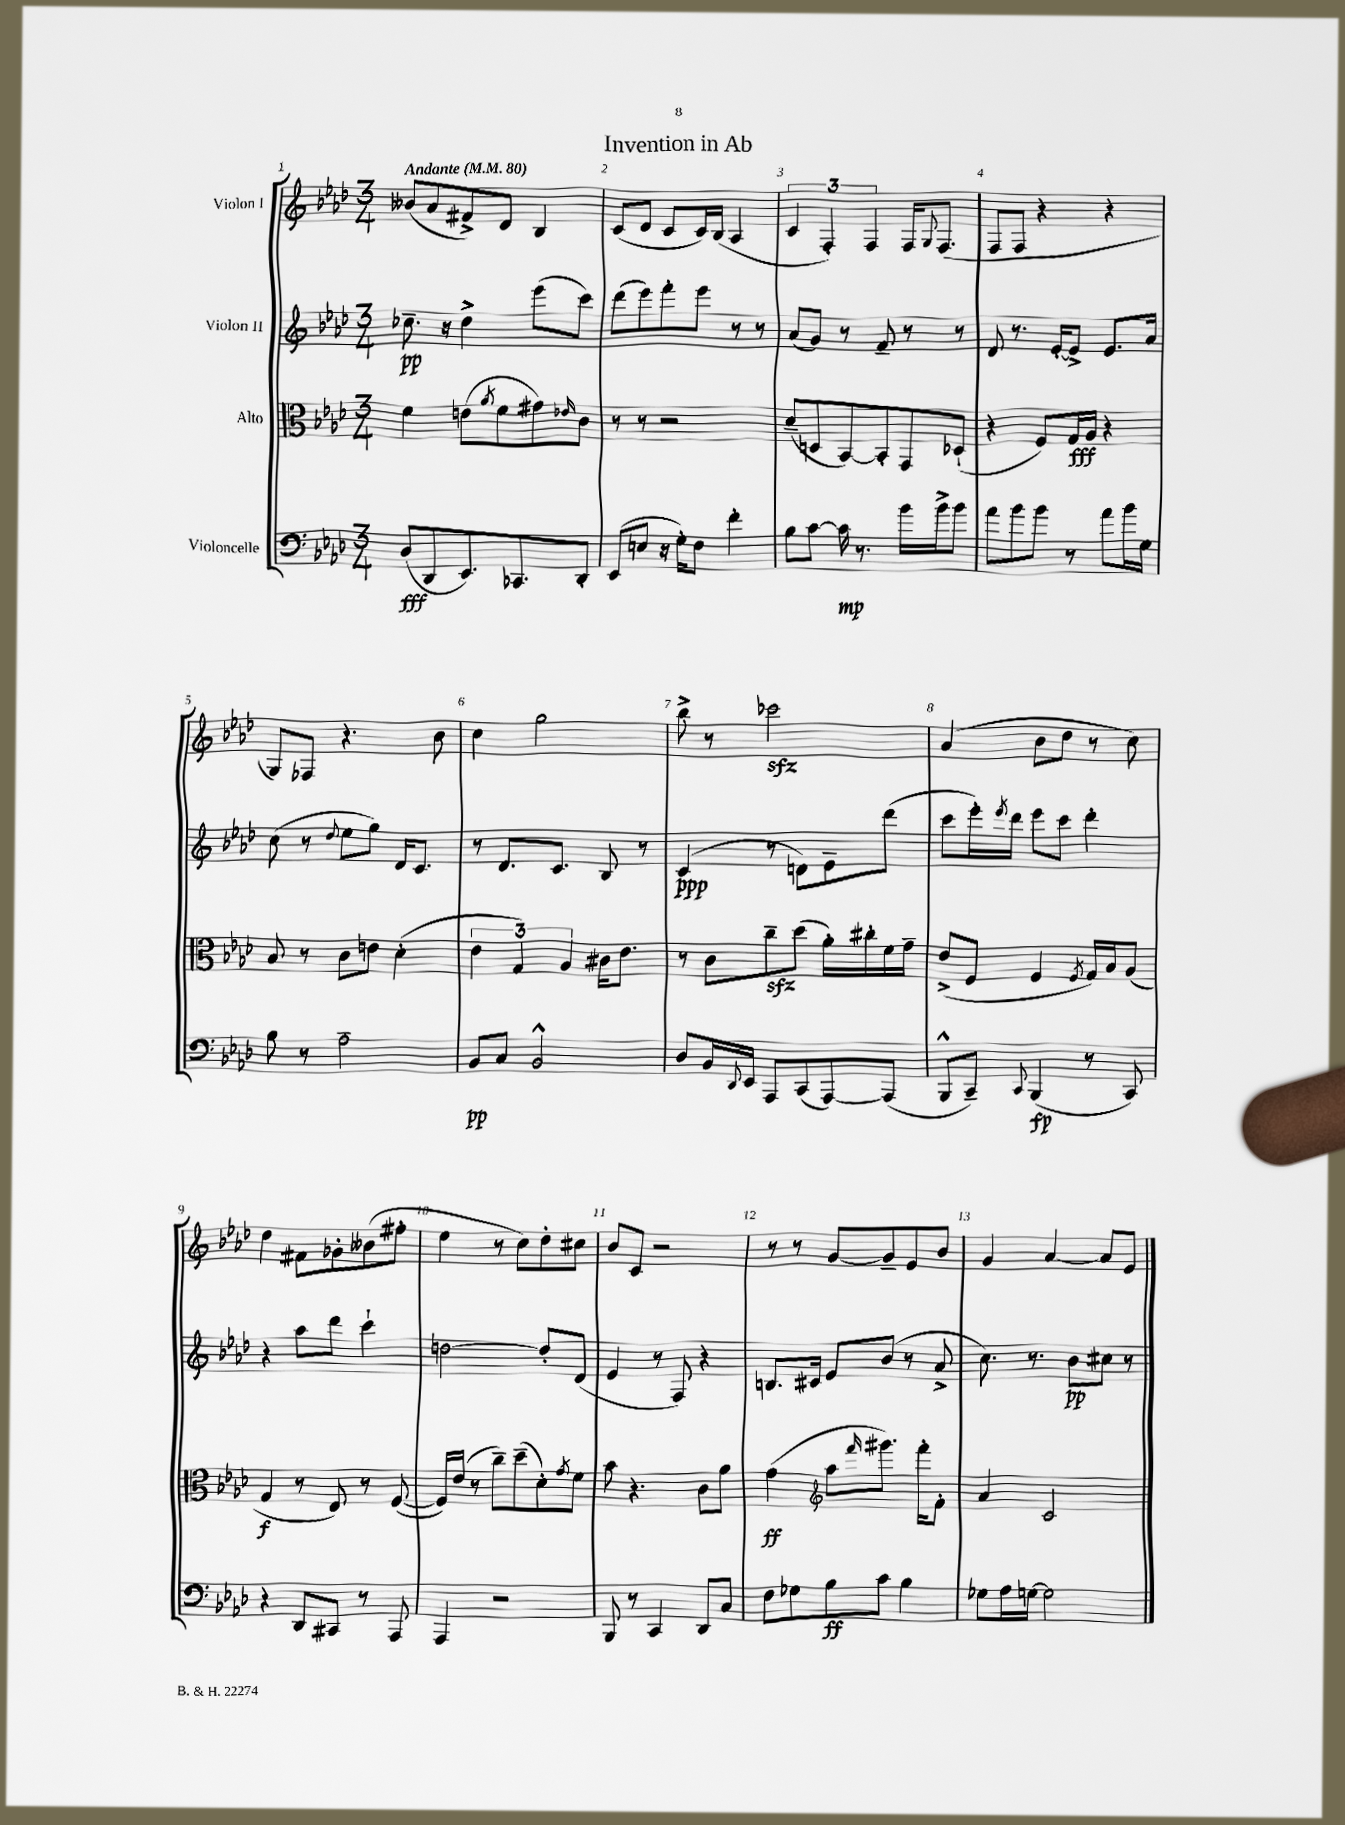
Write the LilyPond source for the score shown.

\header { title = "Invention in Ab" }
<<
\new StaffGroup <<
\new Staff = "s0" \with { instrumentName = "Violon I" } {
    \clef treble \key aes \major \numericTimeSignature \time 3/4 \tempo "Andante" 4 = 80
    beses'8( aes'8 fis'8->) des'8 bes4 |
    c'8( des'8 c'8 c'16) bes16( aes4 |
    \tuplet 3/2 { c'4 f4-.) f4 } f16 \appoggiatura { g8 } f8.( |
    f8 f8 r4 r4 |
    g8) fes8 r4. bes'8 |
    c''4 g''2 |
    bes''8-> r8 ces'''2\sfz |
    aes'4( bes'8 des''8 r8 c''8) |
    des''4 fis'8 ges'8-. beses'8( fis''8-. |
    ees''4 r8 c''8) des''8-. cis''8 |
    bes'8 c'8 r2 |
    r8 r8 g'8~ g'8-- ees'8 bes'8 |
    g'4 aes'4~ aes'8 ees'8 \bar "|." |
}
\new Staff = "s1" \with { instrumentName = "Violon II" } {
    \clef treble \key aes \major \numericTimeSignature \time 3/4
    ces''8.--\pp r16 des''4-> ees'''8( c'''8) |
    des'''8( ees'''8) f'''8-. ees'''8 r8 r8 |
    aes'8( g'8) r8 f'8-- r8 r8 |
    des'8 r8. ees'16~-. ees'8-> ees'8. aes'16 |
    c''8( r8 \appoggiatura { des''8 } ees''8 g''8) des'16 c'8. |
    r8 des'8. c'8. bes8 r8 |
    c'4\ppp( r8 d'8) ees'8-- des'''8( |
    c'''8 ees'''16-.) \acciaccatura { ees'''8 } des'''16 ees'''8 c'''8 des'''4-. |
    r4 aes''8 des'''8 c'''4-! |
    d''2~ d''8-. des'8( |
    ees'4 r8 f8) r4 |
    b8. cis'16 ees'8 bes'8( r8 aes'8-> |
    c''8.) r8. bes'8\pp cis''8 r8 \bar "|." |
}
\new Staff = "s2" \with { instrumentName = "Alto" } {
    \clef alto \key aes \major \numericTimeSignature \time 3/4
    f'4 e'8( \acciaccatura { aes'8 } f'8 gis'8) \grace { ees'16 } c'8 |
    r8 r8 r2 |
    des'8--( d8 bes,8~) bes,8-. g,8 des8-!( |
    r4 f8) g16\fff aes16 r4 |
    bes8 r8 c'8 e'8 des'4-.( |
    \tuplet 3/2 { ees'4 g4) aes4 } cis'16 ees'8. |
    r8 c'8 c''8--\sfz des''8( aes'16-.) cis''16-. f'16 g'16-- |
    ees'8->( f8 f4 \acciaccatura { f8 } g16) bes16 aes8( |
    g4\f r8 ees8) r8 f8~( |
    f16) ees'16( r8 c''8--) des''8--( des'8-.) \acciaccatura { g'8 } f'8 |
    bes'8 r4. c'8 aes'8 |
    g'4\ff( \clef treble aes''8 \grace { f'''16 } gis'''8.) f'''16-. f'8-. |
    aes'4 c'2 \bar "|." |
}
\new Staff = "s3" \with { instrumentName = "Violoncelle" } {
    \clef bass \key aes \major \numericTimeSignature \time 3/4
    des8\fff( des,8 ees,8.) ces,8. des,8-. |
    ees,8( e8 r16 g16-.) f8 f'4-. |
    bes8 c'8~ c'16\mp r8. bes'16 bes'16-> bes'8 |
    aes'8 bes'8 bes'8 r8 aes'8 bes'16 g16 |
    bes8 r8 aes2-- |
    bes,8\pp c8 bes,2-^ |
    des8 bes,16 \appoggiatura { des,8 } ees,16 aes,,8 c,8( aes,,8~) aes,,8( |
    bes,,8-^ c,8--) \appoggiatura { c,8 } bes,,4\fp( r8 c,8) |
    r4 des,8 cis,8 r8 aes,,8 |
    aes,,4 r2 |
    bes,,8 r8 c,4 des,8 c8 |
    f8 ges8 bes8\ff c'8 bes4 |
    ges8 aes16 g16~ g2 \bar "|." |
}
>>
>>
\layout { \context { \Score \override BarNumber.break-visibility = ##(#f #t #t) barNumberVisibility = #all-bar-numbers-visible } }
